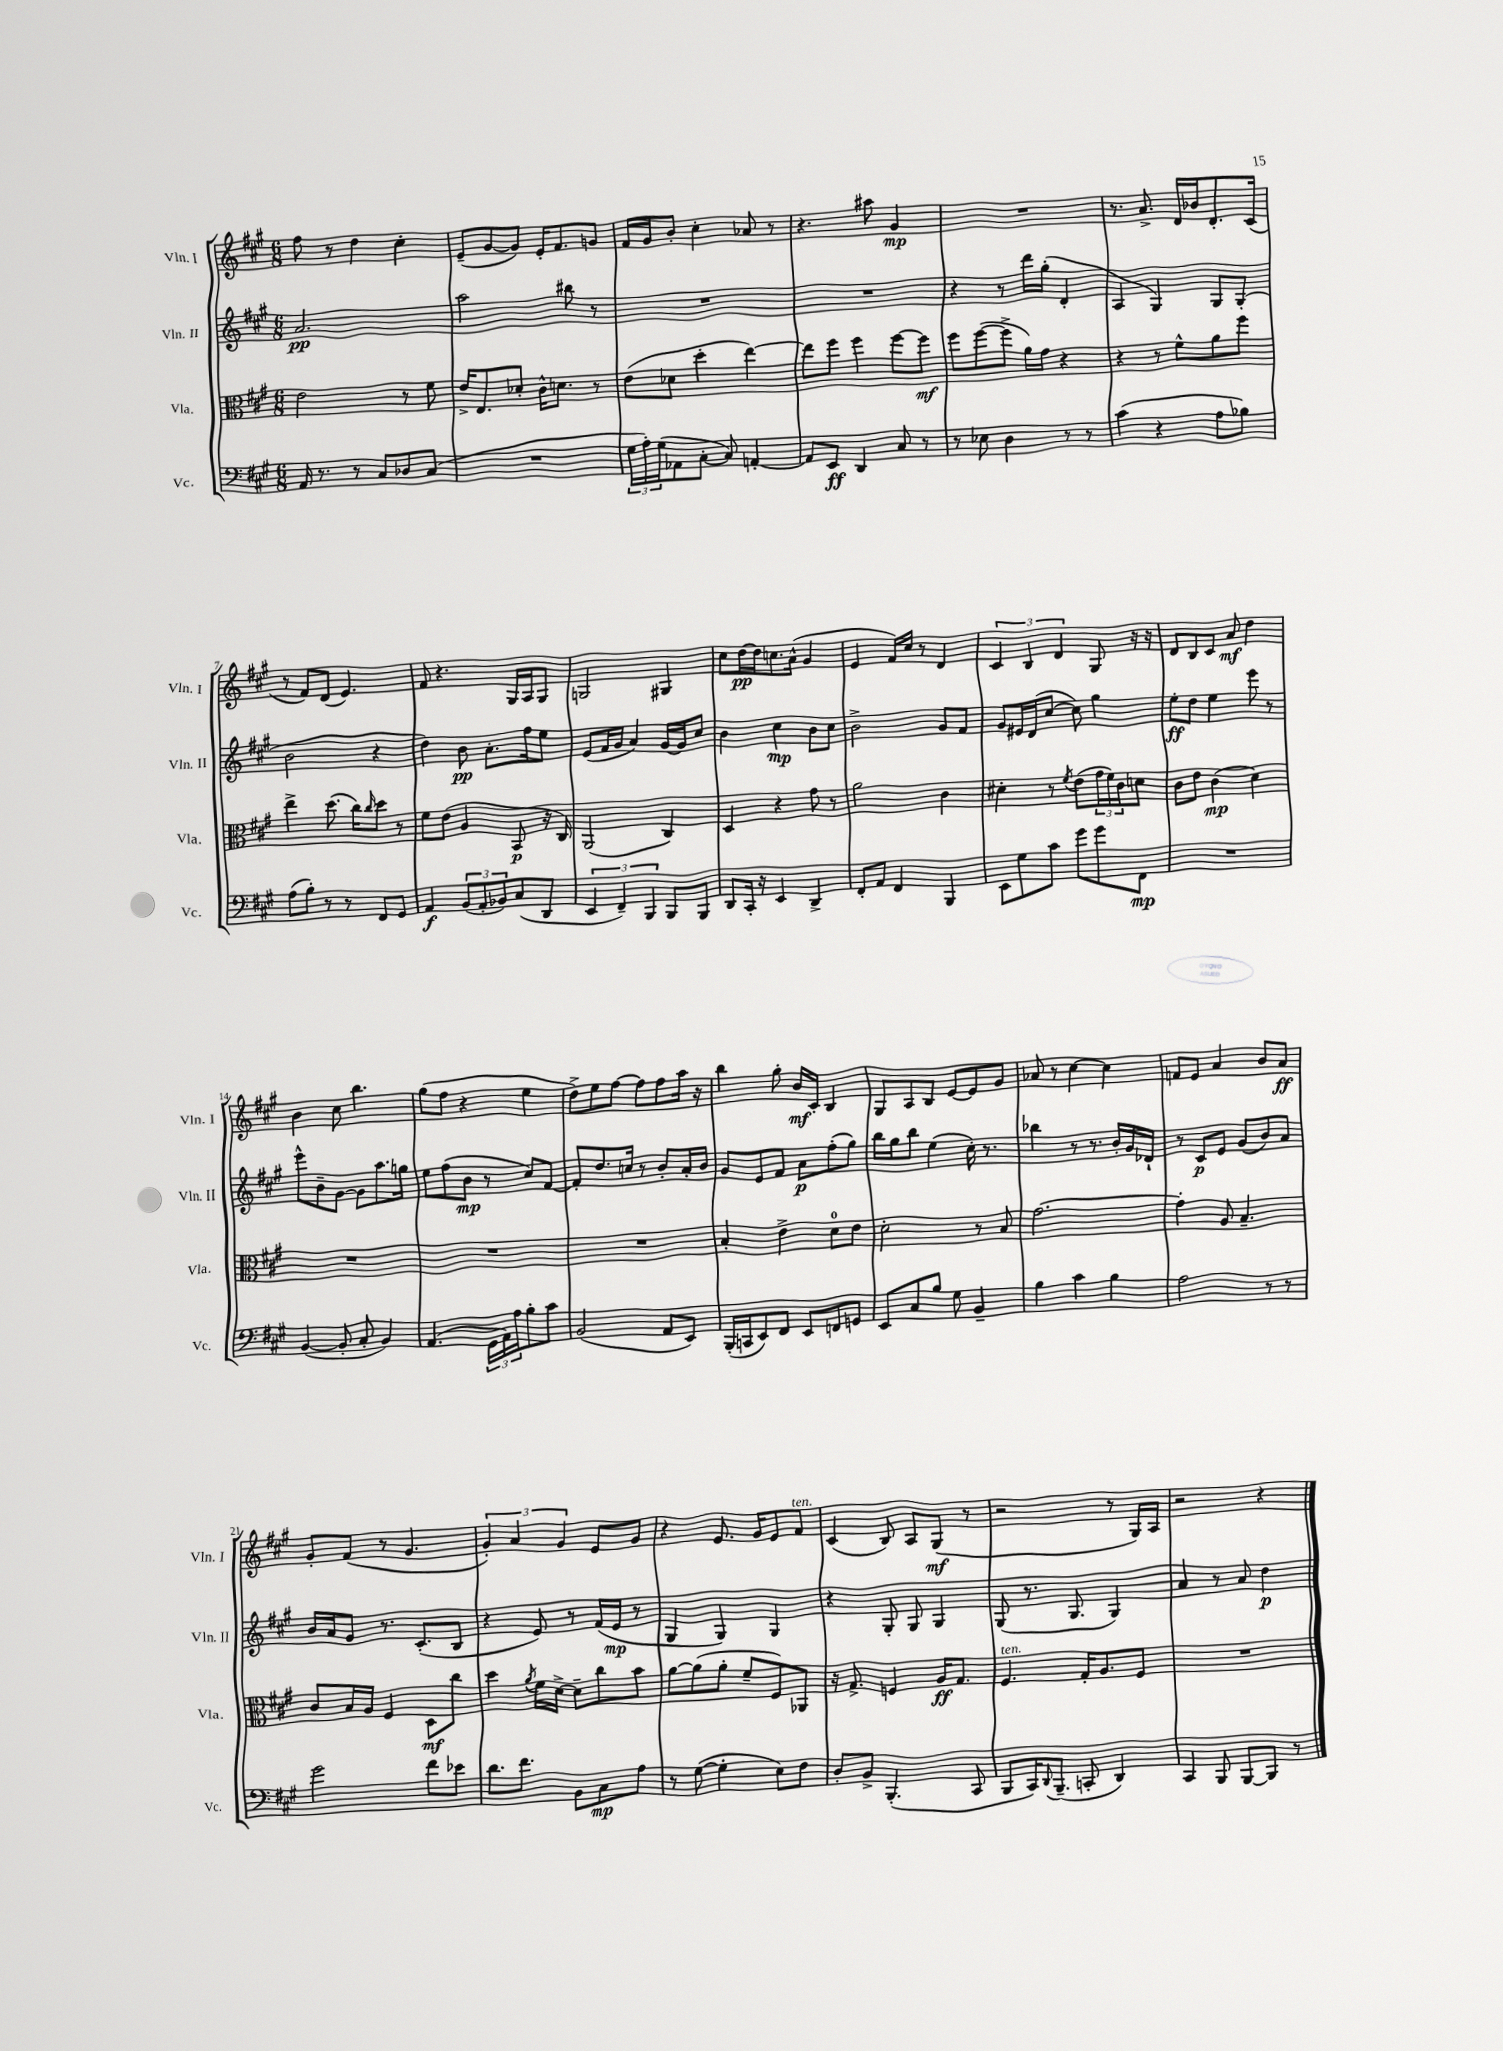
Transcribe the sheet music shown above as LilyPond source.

<<
\new StaffGroup <<
\new Staff = "s0" \with { instrumentName = "Vln. I" shortInstrumentName = "Vln. I" } {
    \clef treble \key a \major \numericTimeSignature \time 6/8
    fis''8 r8 d''4 cis''4-. |
    e'8--( gis'8~ gis'8) e'16-. fis'8. g'8 |
    fis'16 gis'16 b'8-. cis''4-. aes'8 r8 |
    r4. ais''8 gis'4\mp |
    R2. |
    r8. a'8.-> d'16 bes'16 d'8.-. cis'16( |
    r8 fis'8) d'8( e'4.) |
    fis'8 r4. gis16 a16 gis8 |
    g2 gis4 |
    cis''8 d''16~\pp d''16 c''8. a'16-^( gis'4 |
    e'4 fis'16) cis''16 r8 d'4 |
    \tuplet 3/2 { cis'4 b4 d'4 } gis8 r16 r16 |
    d'8 b8 cis'8 a'8\mf d''4 |
    b'4 cis''8 b''4. |
    gis''8( fis''8 r4 e''4 |
    d''8->) e''8 fis''8~ fis''8 fis''8 a''16 r16 |
    b''4 gis''8-. b'16\mf cis'16-. b4 |
    gis8 a8 b8 e'8~ e'8 gis'8 |
    aes'8 r8 cis''4~ cis''4 |
    f'8 e'8 a'4 b'8 a'8\ff |
    gis'8-. fis'8( r8 gis'4. |
    \tuplet 3/2 { gis'4-.) a'4 gis'4 } e'8 gis'8 |
    r4 e'8. gis'16 e'8 fis'8^\markup { \italic "ten." } |
    cis'4( b8) a8 gis8\mf( r8 |
    r2 r8 gis16) a16 |
    r2 r4 \bar "|." |
}
\new Staff = "s1" \with { instrumentName = "Vln. II" shortInstrumentName = "Vln. II" } {
    \clef treble \key a \major \numericTimeSignature \time 6/8
    a'2.\pp |
    a''2 bis''8 r8 |
    R2. |
    R2. |
    r4 r8 d'''16 gis''16-.( d'4-. |
    a4 gis4) gis8 gis8-.( |
    b'2 r4 |
    d''4) b'8\pp a'8.-. fis''16 e''8 |
    e'8( fis'16 gis'16 a'4) gis'16~ gis'16 cis''8 |
    b'4 cis''4\mp b'8 cis''8 |
    b'2-> gis'8 fis'8 |
    gis'8 eis'16 d'16( cis''8~ cis''8) gis''4 |
    e''8-.\ff d''8 e''4 e'''8 r8 |
    e'''8-^ b'8-- gis'8~ gis'8 a''8. g''16 |
    e''8 fis''8( b'8\mp r8 cis''8) fis'8~ |
    fis'8-. d''8. c''16 r8 b'8-. a'16-. b'16 |
    gis'8 e'8 fis'8 a'8\p fis''8-.( gis''8) |
    b''16 gis''16 b''8 e''4( cis''16-.) r8. |
    bes''4 r8 r8. b'16-. gis'16 des'16-! |
    r8 cis'8\p e'8 gis'8( b'8) a'8 |
    b'16 a'16 gis'8 r8. cis'8.-.( b8 |
    r4 e'8) r8 fis'16( e'16\mp r8 |
    gis4 gis4) gis4 |
    r4 gis8-. gis8 gis4 |
    gis8( r8. gis8. gis4) |
    a'4 r8 a'8 d''4\p \bar "|." |
}
\new Staff = "s2" \with { instrumentName = "Vla." shortInstrumentName = "Vla." } {
    \clef alto \key a \major \numericTimeSignature \time 6/8
    e'2 r8 fis'8 |
    e'16-> e8. des'8-. cis'16-^ d'8. r8 |
    e'8( des'8 d''4-. e''4~) |
    e''8 fis''8 fis''4 fis''8~ fis''8\mf |
    fis''8 fis''8~( fis''8-> a'16) gis'16 r4 |
    r4 r8 fis'8-^ a'8 fis''8 |
    e''4-> d''8.( cis''16) \grace { cis''16 } d''8 r8 |
    fis'8 e'8( a4 b,8\p r16 cis16) |
    a,2( cis4) |
    d4 r4 gis'8 r8 |
    a'2 cis'4 |
    dis'4-. r8 \acciaccatura { fis'8 } e'8( \tuplet 3/2 { gis'16 fis'16) cis'16 } d'8 |
    cis'8 e'8 cis'4\mp( d'4) |
    R2. |
    R2. |
    R2. |
    b4-. e'4-> d'8-0 e'8 |
    d'2-. r8 b8 |
    gis'2.~ |
    gis'4-. a8 b4.-- |
    cis'8 b16 a16 fis4 d8\mf cis''8 |
    d''4 \acciaccatura { a'8 } fis'16 d'16~-> d'8-- cis''8 b'8 |
    a'8~ a'8( a'8-. fis'8-- fis8) aes,8 |
    r16 gis8.-> f4 a16\ff gis8. |
    fis4.^\markup { \italic "ten." } gis16-. a8. fis8 |
    R2. \bar "|." |
}
\new Staff = "s3" \with { instrumentName = "Vc." shortInstrumentName = "Vc." } {
    \clef bass \key a \major \numericTimeSignature \time 6/8
    a,16 r8. r8 cis8 des8 cis8( |
    R2. |
    \tuplet 3/2 { gis16 a16-.) gis16( } aes,8 cis8~-. cis8) a,4~-. |
    a,8 e,8\ff d,4 cis8 r8 |
    r8 ees8 d4 r8 r8 |
    cis'4( r4 a8 bes8) |
    a8( b8-.) r8 r8 fis,8 gis,8 |
    a,4\f \tuplet 3/2 { b,8( a,8-. bes,8) } cis8( d,8 |
    \tuplet 3/2 { e,4 fis,4--) b,,4 } b,,8 b,,8 |
    d,8 cis,16-. r16 e,4 d,4-> |
    fis,8-. a,8 fis,4 b,,4 |
    e,8 gis8 cis'8 gis'8 gis'8 fis,8\mp |
    R2. |
    b,4~( b,8-. cis8-. b,4) |
    a,4.( \tuplet 3/2 { gis,16 a,16) a16 } b8-. cis'8 |
    b,2( a,8 e,8) |
    b,,16-.( c,16 e,8) fis,8 e,8 f,8 g,8 |
    e,8 cis8 b8 gis8 b,4-- |
    b4 cis'4 b4 |
    a2 r8 r8 |
    gis'2 fis'8 ees'8 |
    d'8. fis'8. b,8 cis8\mp a8 |
    r8 gis8~( gis4-. e8) fis8 |
    d8-. b,8-> b,,4.-.( cis,8 |
    b,,8 cis,16) \appoggiatura { d,8 } b,,8.--( c,8-. d,4) |
    cis,4 b,,8 b,,8~ b,,8 r8 \bar "|." |
}
>>
>>
